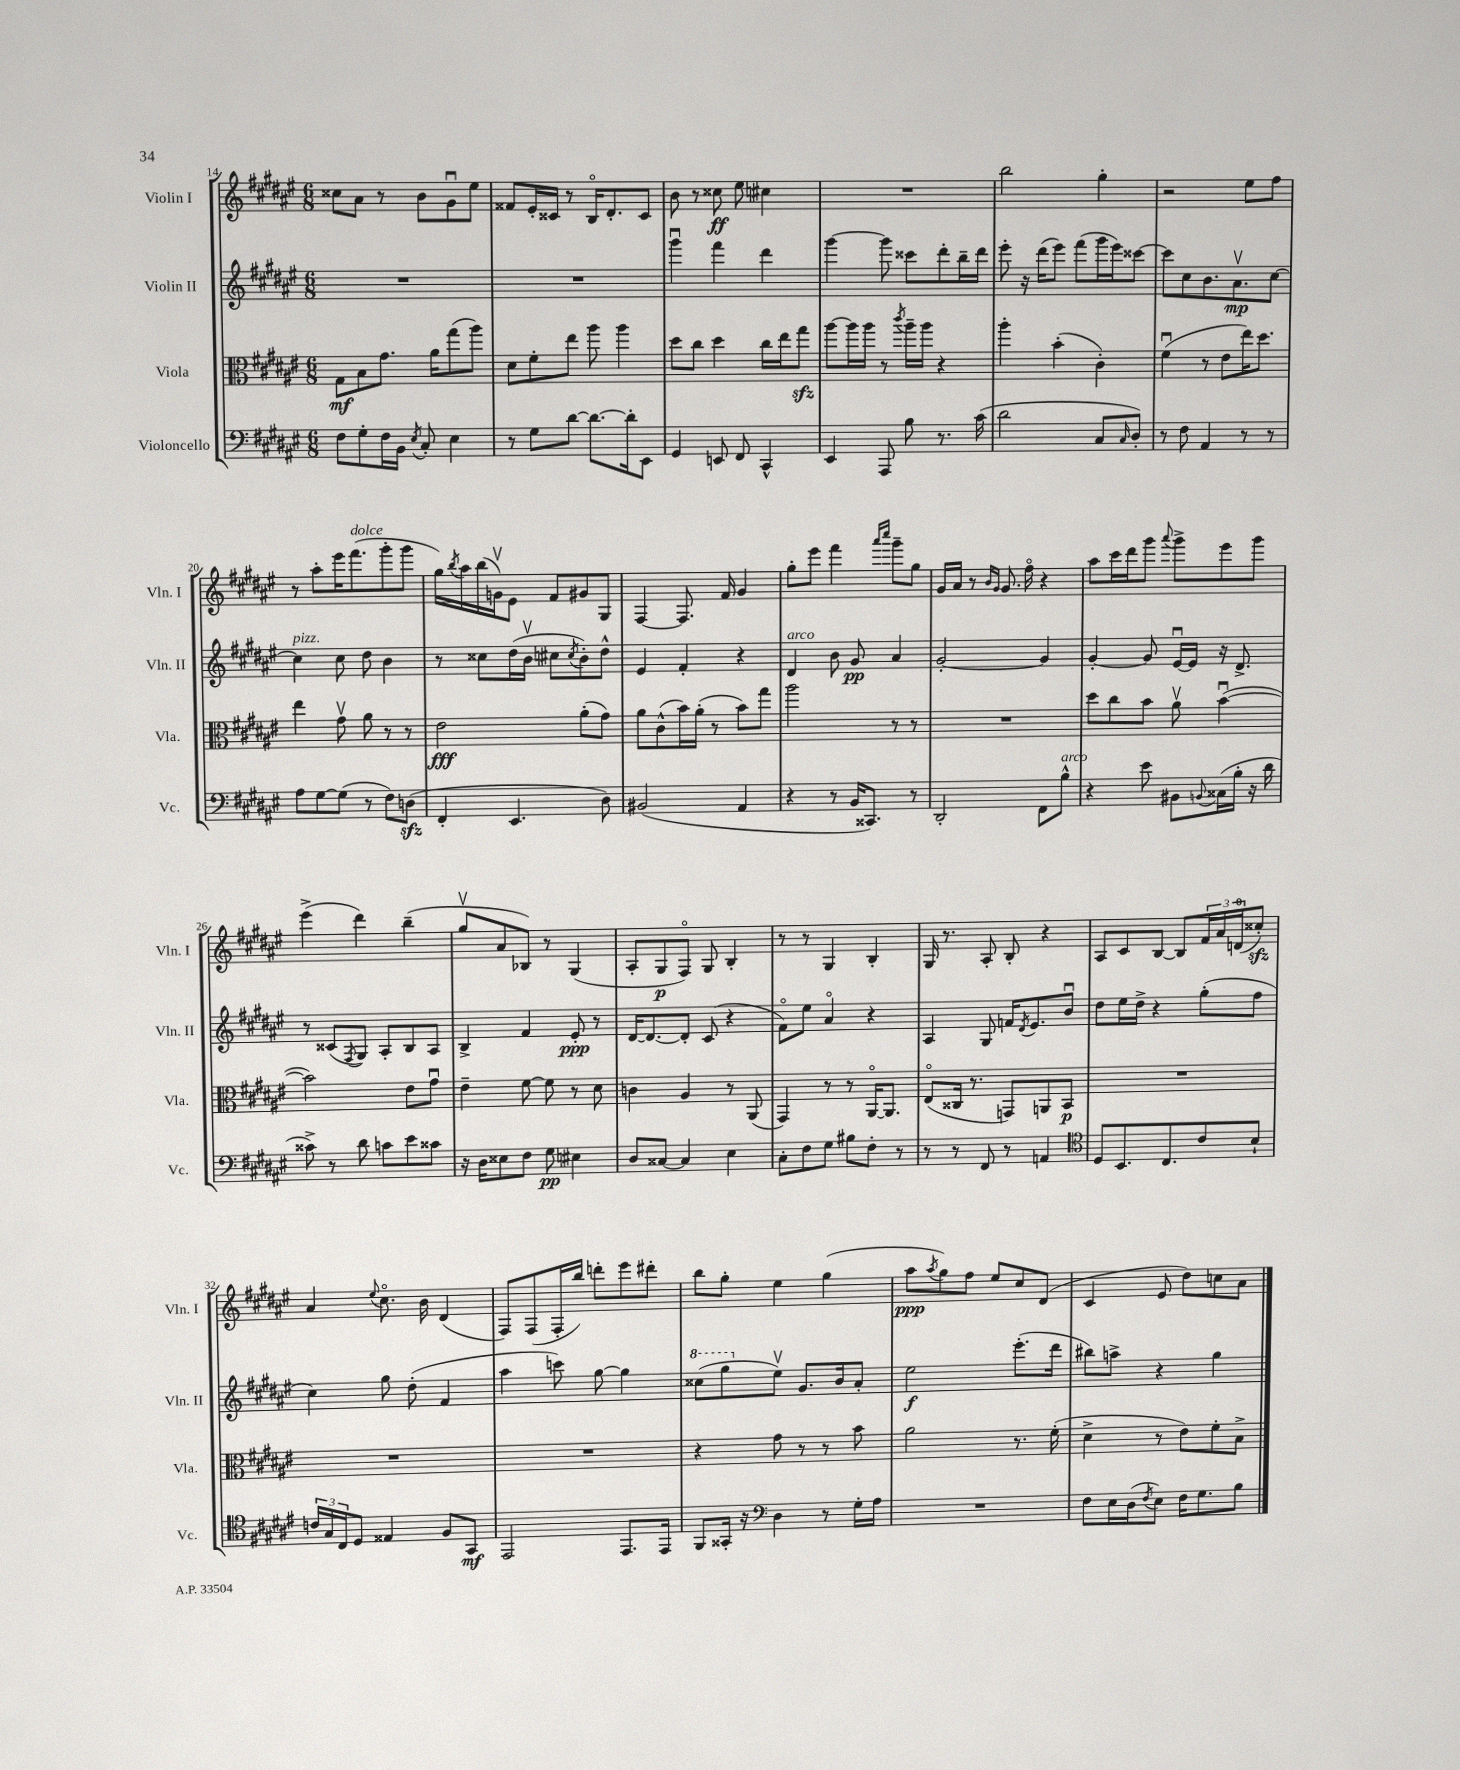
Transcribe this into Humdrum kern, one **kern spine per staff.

**kern	**kern	**kern	**kern
*staff4	*staff3	*staff2	*staff1
*clefF4	*clefC3	*clefG2	*clefG2
*k[f#c#g#d#a#e#]	*k[f#c#g#d#a#e#]	*k[f#c#g#d#a#e#]	*k[f#c#g#d#a#e#]
*M6/8	*M6/8	*M6/8	*M6/8
8F#	8G#	2.r	8cc##
8G#'	8B	.	8a#
16F#	8.g#	.	8r
16BB	.	.	.
8qE#	.	.	.
8C#'	.	.	8b
.	16a#	.	.
4E#	(8gg#	.	8g#u
.	8aa#)	.	8ee#
=	=	=	=
8r	8d#	2.r	8f##
8G#	8f#'	.	16e#'
.	.	.	16c##
[8d#	8ee#	.	8r
8.d#_	8aa#	.	16Bo
.	.	.	8.d#'
.	4aa#	.	.
16d#']	.	.	.
8EE#	.	.	8c##
=	=	=	=
4GG#	8dd#	4ggg#u	8b
.	8cc#	.	8r
8EE	4dd#	4fff#	8cc##
8FF#	.	.	8ee#
4CC#^^	16cc#	4ddd#	4cc#
.	16ee#	.	.
.	8gg#	.	.
=	=	=	=
4EE#	[8aa#	[4ggg#	2.r
.	16aa#]	.	.
.	16aa#	.	.
8AAA#	8r	8ggg#]	.
.	8qccc#	.	.
8B	16aa#~	8ccc##	.
.	16aa#	.	.
8.r	4r	8ddd#'	.
.	.	16bb~	.
(16c#	.	16ddd#	.
=	=	=	=
2d#	4aa#'	8eee#'	2bb
.	.	16r	.
.	.	(16ddd#	.
.	(4b'	8eee#)	.
.	.	(8fff#	.
8C#	4c#')	16ggg#	4gg#'
.	.	16eee#)	.
16qqC#	.	.	.
8D#')	.	[8ccc##	.
=	=	=	=
8r	(4f#u	8ccc##]	2r
8F#	.	8cc#	.
4AA#	8r	8.b	.
.	8e#	.	.
.	.	8.a#v	.
8r	16ee#)	.	8ee#
.	8.dd#	.	.
8r	.	[8cc#	8ff#
=	=	=	=
8A#	4ee#	4cc#]	8r
[8G#	.	.	8aa#'
(8G#]	8g#v	8cc#	16eee#
.	.	.	(8.fff#
8r	8a#	8dd#	.
8F#)	8r	4b	8ggg#'
(8D	8r	.	8ggg#
=	=	=	=
4FF#'	2e#	8r	16gg#)
.	.	.	8qbb
.	.	.	16aa#
.	.	8cc##	(16bb
.	.	.	16gv)
4.EE#	.	(16dd#	8e#
.	.	16bv	.
.	.	8cc#	8f#
.	.	8qcc#	.
.	(8a#'	8b')	8g#
8D#)	8g#)	8dd#^^	8G#
=	=	=	=
(2BB#	8a#	4e#	[4F#
.	(8c#^^	.	.
.	16b)	4f#'	8.F#]
.	(16a#'	.	.
.	8r	.	.
.	.	.	16f#
4AA#	8b)	4r	4g#
.	8gg#	.	.
=	=	=	=
4r	2aa#	4d#	8gg#'
.	.	.	8eee#
8r	.	8b	4fff#
16BB	.	8g#	.
8.CC##)	.	.	.
.	.	.	16qqaaa#
.	.	.	16qqcccc#
.	8r	4a#	8ggg#~
8r	8r	.	8gg#
=	=	=	=
2DD#'	2.r	[2g#'	16g#
.	.	.	16a#
.	.	.	8r
.	.	.	16qqb
.	.	.	16qqg#
.	.	.	8.g#
.	.	.	16ff#o
8FF#	.	4g#]	4r
8B^^	.	.	.
=	=	=	=
4r	8dd#	[4g#'	8aa#
.	8cc#	.	16ccc#
.	.	.	16ddd#
8e#	8b	8g#]	8ggg#
.	.	.	8qqaaa#
8BB#	8a#v	[16e#u	8ggg#^
.	.	16e#]	.
8qqBB	.	.	.
(16C##	([4bu	16r	8eee#
16B'	.	8.d#^	.
16r	.	.	8ggg#
16d#	.	.	.
=	=	=	=
8c##^)	2b])	8r	(4eee#^
8r	.	(8c##	.
.	.	8qF#	.
8d#	.	8G#)	4ddd#)
8c	.	8A#'	.
8e#	8e#	8B	(4bb~
8c##	8g#u	8A#	.
=	=	=	=
16r	4e#~	4B^	8gg#v
16D#	.	.	.
8E##	.	.	8a#
8F#	[8f#	4f#	8B-)
8G#	8f#]	.	8r
4E#	8r	8e#'	(4G#
.	8d#	8r	.
=	=	=	=
8D#	4c	[16d#	8A#'
.	.	8.d#_	.
[8C##	.	.	8G#
4C##]	4A#	8d#']	8F#o)
.	.	(8c#	8G#
4E#	8r	4r	4B'
.	(8AA#	.	.
=	=	=	=
8C#'	4GG#)	8f#o)	8r
8F#	.	8ee#	8r
8G#	8r	4a#o	4G#
8B#	8r	.	.
8F#'	[16AA#o	4r	4B'
.	8.AA#]	.	.
8r	.	.	.
=	=	=	=
8r	(8E#o	4A#	16G#
.	.	.	8.r
8r	16C##	.	.
.	8.r	.	.
8FF#	.	8G#	8A#'
8r	8GG)	16f	8B'
.	.	8qd#	.
.	.	8.e#	.
4AA	8AA	.	4r
.	8BB	8bu	.
=	=	=	=
*clefC4	*	*	*
8D#	2.r	8dd#	8A#
8.BB	.	16ee#	8c#
.	.	16dd#^	.
.	.	4r	[8B
8.C#	.	.	.
.	.	.	8B]
8c#	.	(8gg#'	24f#
.	.	.	24a#
.	.	.	(24d
8B`	.	8ff#	8cc##')
=	=	=	=
24c	2.r	4cc#)	4a#
24G#	.	.	.
24C#	.	.	.
8D#	.	.	.
.	.	.	8qqee#
4E##	.	8gg#	8.cc#o
.	.	(8dd#'	.
.	.	.	16b
8F#	.	4f#	(4d#
8GG#	.	.	.
=	=	=	=
2EE#	2.r	4aa#	8F#)
.	.	.	(8F#
.	.	8ccc)	16F#'
.	.	.	16bb)
.	.	[8gg#	8ddd'
8.EE#	.	4gg#]	8eee#
.	.	.	8ddd#'
16EE#	.	.	.
=	=	=	=
8FF#	4r	(8ccc##	8bb
16GG##'	.	8ggg#	8gg#'
16r	.	.	.
*clefF4	*	*	*
4D#	8g#	8ee#v)	4ee#
.	8r	8.g#	.
8r	8r	.	(4gg#
.	.	16b	.
16G#'	8b	8a#'	.
16A#	.	.	.
=	=	=	=
2.r	2a#	2ee#	8aa#
.	.	.	8qaa#
.	.	.	8gg#)
.	.	.	8ff#
.	.	.	8ee#
.	8.r	(8.eee#'	8cc#
.	.	.	(8d#
.	(16f#'	16ddd#	.
=	=	=	=
8F#	4d#^	8bb#)	4c#
16E#	.	8aa^	.
(16D#	.	.	.
8qF#	.	.	.
8E#)	8r	4r	8e#
16F#	8e#)	.	8dd#)
8.G#	.	.	.
.	8f#'	4gg#	8cc
8B	8B^	.	8a#
==	==	==	==
*-	*-	*-	*-
